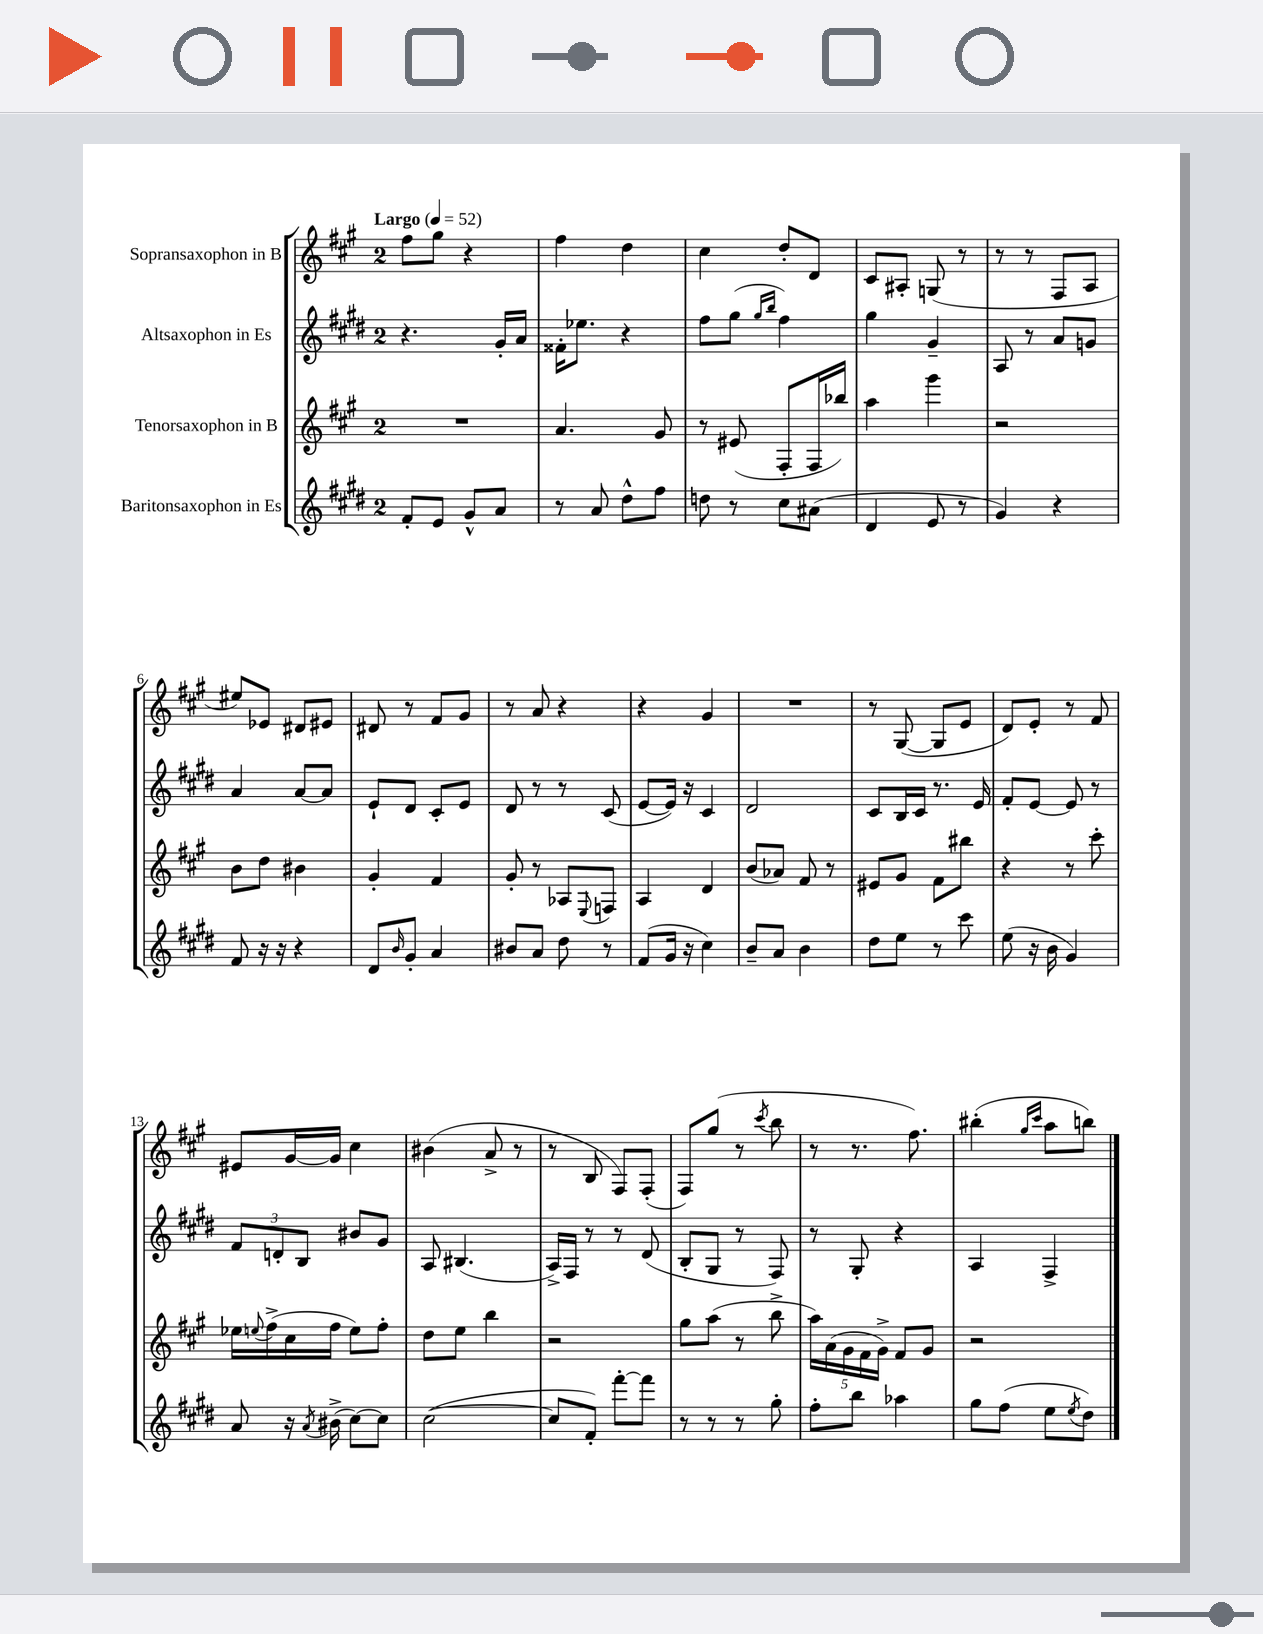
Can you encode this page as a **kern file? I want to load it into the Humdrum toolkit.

**kern	**kern	**kern	**kern
*staff4	*staff3	*staff2	*staff1
*clefG2	*clefG2	*clefG2	*clefG2
*k[f#c#g#d#]	*k[f#c#g#]	*k[f#c#g#d#]	*k[f#c#g#]
*M2/4	*M2/4	*M2/4	*M2/4
*MM52	*MM52	*MM52	*MM52
8f#'/L	2r	4.r	8ff#\L
8e/J	.	.	8gg#\J
8g#^^/L	.	.	4r
8a/J	.	16g#'/LL	.
.	.	16a/JJ	.
=	=	=	=
8r	4.a/	16f##'\LK	4ff#\
.	.	8.ee-\J	.
8a/	.	.	.
8dd#^^\L	.	4r	4dd\
8ff#\J	8g#/	.	.
=	=	=	=
8dd\	8r	8ff#\L	4cc#\
8r	(8e#/	(8gg#\J	.
.	.	16qqgg#/LL	.
.	.	16qqbb/JJ	.
8cc#\L	8F#'/L	4ff#\)	8dd'/L
(8a#\J	16F#/L	.	8d/J
.	16bb-/JJ)	.	.
=	=	=	=
4d#/	4aa\	4gg#\	8c#/L
.	.	.	8A#'/J
8e/	4ggg#\	4g#~/	(8G/
8r	.	.	8r
=	=	=	=
4g#/)	2r	8A/	8r
.	.	8r	8r
4r	.	8a/L	8F#/L
.	.	8g/J	8A/J
=	=	=	=
8f#/	8b\L	4a/	8ee#/L)
16r	8dd\J	.	8e-/J
16r	.	.	.
4r	4b#\	[8a/L	8d#/L
.	.	8a/]J	8e#/J
=	=	=	=
8d#/L	4g#'/	8e`/L	8d#/
16qqb/	.	.	.
8g#'/J	.	8d#/J	8r
4a/	4f#/	8c#'/L	8f#/L
.	.	8e/J	8g#/J
=	=	=	=
8b#/L	8g#'/	8d#/	8r
8a/J	8r	8r	8a/
8dd#\	8A-/L	8r	4r
.	8qqE/	.	.
8r	8F/J	(8c#/	.
=	=	=	=
(8f#/L	4A/	[8e/L	4r
16g#/Jk	.	16e/]Jk)	.
16r	.	16r	.
4cc#\)	4d/	4c#/	4g#/
=	=	=	=
8b~/L	(8b/L	2d#/	2r
8a/J	8a-/J)	.	.
4b\	8f#/	.	.
.	8r	.	.
=	=	=	=
8dd#\L	8e#/L	8c#/L	8r
8ee\J	8g#/J	16B/L	([8G#/
.	.	16c#/JJ	.
8r	8f#\L	8.r	8G#/]L
8ccc#\	8bb#\J	.	8e/J
.	.	16e/	.
=	=	=	=
(8ee\	4r	8f#'/L	8d/L)
16r	.	[8e/J	8e'/J
16b\	.	.	.
4g#/)	8r	8e/]	8r
.	8ccc#'\	8r	8f#/
=	=	=	=
8a/	16ee-\LL	12f#/L	8e#/L
.	8qqee/	.	.
.	(16ff#^\	.	.
.	.	12d'/	.
16r	16cc#\	.	[16g#/L
.	.	12B/J	.
8qa/	.	.	.
(16b#^\	16ff#\JJ	.	16g#/]JJ
[8cc#\L)	8ee\L)	8b#/L	4cc#\
8cc#\]J	8ff#'\J	8g#/J	.
=	=	=	=
([2cc#\	8dd\L	8A/	(4b#\
.	8ee\J	(4.B#/	.
.	4bb\	.	8a^/
.	.	.	8r
=	=	=	=
8cc#/]L	2r	16A^/LL)	8r
.	.	16F#/JJ	.
8f#'/J)	.	8r	8B/
[8fff#'\L	.	8r	8F#/L)
8fff#\]J	.	(8d#/	(8F#'/J
=	=	=	=
8r	8gg#\L	8B'/L	8F#/L)
8r	(8aa\J	8G#/J	(8gg#/J
8r	8r	8r	8r
.	.	.	8qccc#/
8gg#'\	8bb^\	8F#/)	8bb\
=	=	=	=
8ff#'\L	20aa\LL)	8r	8r
.	(20a\	.	.
.	20g#\	.	.
8bb\J	.	8G#'/	8.r
.	20f#\	.	.
.	20g#^\JJ)	.	.
4aa-\	8f#/L	4r	.
.	.	.	8.ff#\)
.	8g#/J	.	.
=	=	=	=
8gg#\L	2r	4A/	(4bb#'\
(8ff#\J	.	.	.
.	.	.	16qqgg#/LL
.	.	.	16qqccc#/JJ
8ee\L	.	4F#^/	8aa\L
8qee/	.	.	.
8dd#\J)	.	.	8bb\J)
==	==	==	==
*-	*-	*-	*-
